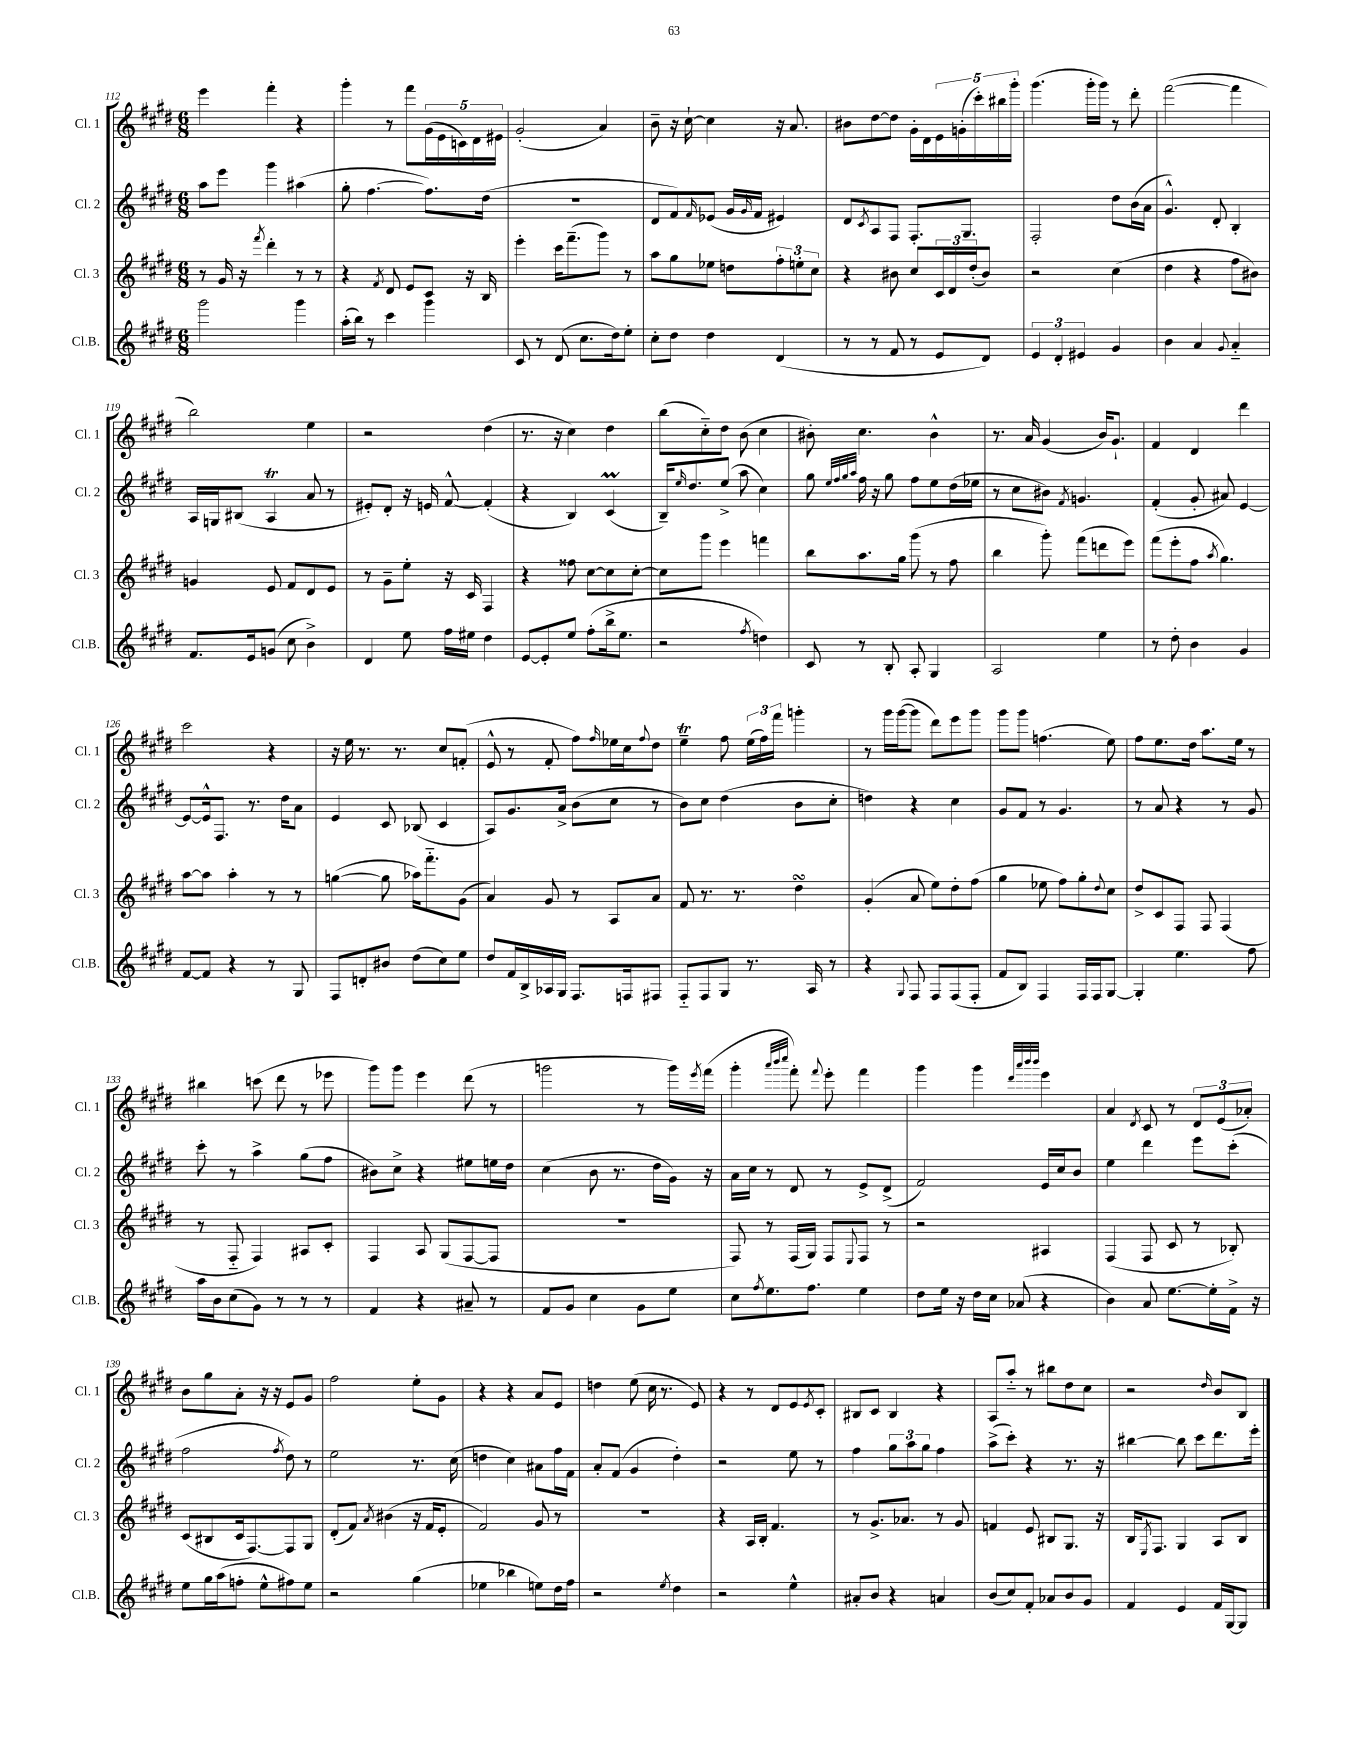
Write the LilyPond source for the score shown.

<<
\new StaffGroup <<
\new Staff = "s0" \with { instrumentName = "Cl. 1" shortInstrumentName = "Cl. 1" } {
    \clef treble \key e \major \numericTimeSignature \time 6/8
    e'''4 fis'''4-. r4 |
    gis'''4-. r8 fis'''8 \tuplet 5/4 { gis'16( e'16 c'16) dis'16 eis'16 } |
    gis'2-.( a'4) |
    b'8-- r16 cis''16~-! cis''4 r16 a'8. |
    bis'8 dis''8~ dis''8 gis'16-. dis'16 \tuplet 5/4 { e'16 g'16-.( cis'''16-.) bis''16 gis'''16-. } |
    gis'''4.( gis'''16-. gis'''16) r8 dis'''8-. |
    fis'''2~( fis'''4 |
    b''2) e''4 |
    r2 dis''4( |
    r8. r16 cis''4) dis''4 |
    b''8( cis''8-_) dis''8 b'8( cis''4 |
    bis'8-.) cis''4. bis'4-^ |
    r8. a'16 gis'4( b'16) gis'8.-! |
    fis'4 dis'4 dis'''4 |
    cis'''2 r4 |
    r16 e''16 r8. r8. cis''8 f'8-.( |
    e'8-^ r8 fis'8-. fis''8) \grace { fis''16 } ees''16 cis''16 \appoggiatura { fis''8 } dis''8 |
    e''4--\trill fis''8 \tuplet 3/2 { e''16( fis''16) fis'''16 } g'''4-. |
    r8 gis'''16 gis'''16~( gis'''8 dis'''8) e'''8 gis'''8 |
    gis'''8 gis'''8 f''4.( e''8) |
    fis''8 e''8. dis''16 a''8. e''16 r8 |
    bis''4 c'''8( dis'''8 r8 ees'''8 |
    gis'''8) gis'''8 e'''4 dis'''8( r8 |
    g'''2 r8 g'''16) \acciaccatura { e'''8 } fis'''16( |
    gis'''4-. \grace { a'''32 b'''32 cis''''32 } fis'''8-.) \appoggiatura { fis'''8 } e'''8-. fis'''4 |
    gis'''4 gis'''4 \grace { dis'''32 a'''32 b'''32 b'''32 } e'''4 |
    a'4 \acciaccatura { dis'8 } cis'8 r8 \tuplet 3/2 { dis'8 e'8( aes'8-.) } |
    b'8 gis''8 a'8-. r16 r16 e'8 gis'8 |
    fis''2 e''8-. gis'8 |
    r4 r4 a'8 e'8 |
    d''4 e''8( cis''16 r8. e'8) |
    r4 r8 dis'8 e'8 \acciaccatura { e'8 } cis'8-. |
    bis8 cis'8 bis4 r4 |
    a8 a''8-_ r8 bis''8 dis''8 cis''8 |
    r2 \grace { dis''16 } b'8 b8 \bar "|." |
}
\new Staff = "s1" \with { instrumentName = "Cl. 2" shortInstrumentName = "Cl. 2" } {
    \clef treble \key e \major \numericTimeSignature \time 6/8
    a''8 e'''8 gis'''4 ais''4( |
    gis''8-. fis''4.~ fis''8.) dis''16( |
    R2. |
    dis'8 fis'8) \grace { fis'16 } ees'8( gis'16 \grace { gis'16 } fis'16 eis'4) |
    dis'8 \acciaccatura { cis'8 } a8 fis8 fis8.-. gis8. |
    fis2-. dis''8 b'16( a'16 |
    gis'4.-^) dis'8-. b4-. |
    a16 g16 bis8( a4\trill a'8 r8 |
    eis'8-.) dis'8-. r16 e'16 fis'8~-^ fis'4-.( |
    r4 b4) cis'4\prall( |
    b16--) \grace { e''16 } dis''8. e''8->( a''8 cis''4) |
    gis''8 \grace { e''32 fis''32 gis''32 a''32 } fis''16 r16 gis''8 fis''8 e''8 dis''16( ees''16 |
    r8 cis''8 bis'8) \acciaccatura { fis'8 } g'4. |
    fis'4-.( gis'8-. ais'8) e'4~ |
    e'8~ e'16-^ fis8. r8. dis''16 a'8 |
    e'4 cis'8 bes8( cis'4 |
    a8) gis'8. a'16-> b'8( cis''8 r8 |
    b'8) cis''8 dis''4( b'8 cis''8-. |
    d''4) r4 cis''4 |
    gis'8 fis'8 r8 gis'4. |
    r8 a'8 r4 r8 gis'8 |
    cis'''8-. r8 a''4-> gis''8( fis''8 |
    bis'8) cis''8-> r4 eis''8 e''16 dis''16 |
    cis''4( b'8 r8. dis''16 gis'16) r16 |
    a'16 cis''16 r8 dis'8 r8 e'8-> dis'8->( |
    fis'2) e'16 cis''16 b'8 |
    e''4 dis'''4 e'''8 cis'''8-.( |
    fis''2 \acciaccatura { fis''8 } dis''8) r8 |
    e''2 r8. cis''16( |
    d''4 cis''4) ais'8 fis''16 fis'16 |
    a'8-. fis'8( gis'4 dis''4-.) |
    r2 e''8 r8 |
    fis''4 \tuplet 3/2 { gis''8 a''8 gis''8 } fis''4 |
    a''8->( cis'''8-.) r4 r8. r16 |
    bis''4~ bis''8 cis'''8 dis'''8. e'''16-. \bar "|." |
}
\new Staff = "s2" \with { instrumentName = "Cl. 3" shortInstrumentName = "Cl. 3" } {
    \clef treble \key e \major \numericTimeSignature \time 6/8
    r8 gis'16 r16 \acciaccatura { fis'''8 } dis'''4-. r8 r8 |
    r4 \acciaccatura { fis'8 } dis'8 e'8 cis'8 r16 b16 |
    e'''4-. cis'''16 fis'''8.--( gis'''8) r8 |
    a''8 gis''8 ees''8 d''8 \tuplet 3/2 { fis''8-. e''8-. cis''8 } |
    r4 bis'8 cis''8 \tuplet 3/2 { cis'16 dis'16 dis''16-.( } bis'8) |
    r2 cis''4( |
    dis''4 r4 fis''8 bis'8) |
    g'4 e'8 fis'8 dis'8 e'8 |
    r8 gis'8-- e''8-. r16 cis'16 fis4 |
    r4 fisis''8 cis''8~ cis''8 cis''8~-. |
    cis''8 gis'''8 e'''4 f'''4 |
    b''8 a''8. gis''16 gis'''8( r8 fis''8 |
    b''4 gis'''8-.) fis'''8( d'''8 e'''8) |
    fis'''8( e'''8-. fis''8 \acciaccatura { a''8 } gis''4.) |
    a''8~ a''8 a''4-. r8 r8 |
    g''4~( g''8 aes''16) fis'''8.-_ gis'8( |
    a'4) gis'8 r8 a8 a'8 |
    fis'8 r8. r8. dis''4\turn |
    gis'4-.( a'8 e''8) dis''8-. fis''8( |
    gis''4 ees''8 fis''8) gis''8-. \appoggiatura { dis''8 } cis''8 |
    dis''8-> cis'8 fis8 fis8 fis4( |
    r8 fis8-_ fis4) ais8 cis'8-. |
    fis4 a8 gis8( fis8~ fis8 |
    R2. |
    fis8) r8 fis16( gis16) fis8 \appoggiatura { e8 } fis8 r8 |
    r2 ais4 |
    fis4( fis8 cis'8 r8 bes8-.) |
    cis'8( bis8 cis'16 fis8.~) fis8 gis8 |
    dis'8-.( fis'8) \acciaccatura { a'8 } bis'4( r16 fis'16 e'8-. |
    fis'2) gis'8 r8 |
    R2. |
    r4 a16 b16-. fis'4. |
    r8 gis'8.-> aes'8. r8 gis'8 |
    f'4 e'8 bis8 gis8. r16 |
    b16 \acciaccatura { e8 } fis8. gis4 a8 b8 \bar "|." |
}
\new Staff = "s3" \with { instrumentName = "Cl.B." shortInstrumentName = "Cl.B." } {
    \clef treble \key e \major \numericTimeSignature \time 6/8
    gis'''2 gis'''4 |
    a''16-.( b''16) r8 cis'''4 gis'''4 |
    cis'8 r8 dis'8( cis''8. dis''16) e''8-. |
    cis''8-. dis''8 dis''4 dis'4( |
    r8 r8 fis'8 r8 e'8 dis'8) |
    \tuplet 3/2 { e'4 dis'4-. eis'4 } gis'4 |
    b'4 a'4 \appoggiatura { gis'8 } a'4-_ |
    fis'8. e'16 g'8( cis''8 b'4->) |
    dis'4 e''8 fis''16 eis''16 dis''4 |
    e'8~ e'8-. e''8 fis''8-.( b''16-> e''8. |
    r2 \acciaccatura { fis''8 } d''4) |
    cis'8 r8 b8-. a8-. gis4 |
    a2 e''4 |
    r8 dis''8-. b'4 gis'4 |
    fis'8~ fis'8 r4 r8 gis8 |
    fis8 d'8-. bis'8 dis''8( cis''8) e''8 |
    dis''8 fis'16 b16-> aes16 gis16 fis8. f16 fis8 |
    fis8-_ fis8 gis8 r8. a16 r8 |
    r4 \appoggiatura { gis8 } fis8 fis8 fis8( fis8-. |
    fis'8 b8) fis4 fis16 fis16 gis8~ |
    gis4-. e''4. fis''8 |
    a''16 b'16 cis''8( gis'8) r8 r8 r8 |
    fis'4 r4 ais'8-- r8 |
    fis'8 gis'8 cis''4 gis'8 e''8 |
    cis''8 \acciaccatura { fis''8 } e''8. fis''8. e''4 |
    dis''8 e''16 r16 dis''16 cis''16 aes'8( r4 |
    b'4) a'8 e''8.~ e''16-. fis'16-> r16 |
    e''8 gis''16 a''16( f''8-. e''8-^ fis''8) e''8 |
    r2 gis''4( |
    ees''4 bes''4 e''8) dis''16 fis''16 |
    r2 \acciaccatura { e''8 } dis''4 |
    r2 e''4-^ |
    ais'8-. b'8 r4 a'4 |
    b'8( cis''8) fis'8-. aes'8 b'8 gis'8 |
    fis'4 e'4 fis'16 gis16~ gis8 \bar "|." |
}
>>
>>
\layout { \context { \Score currentBarNumber = #112 } }
